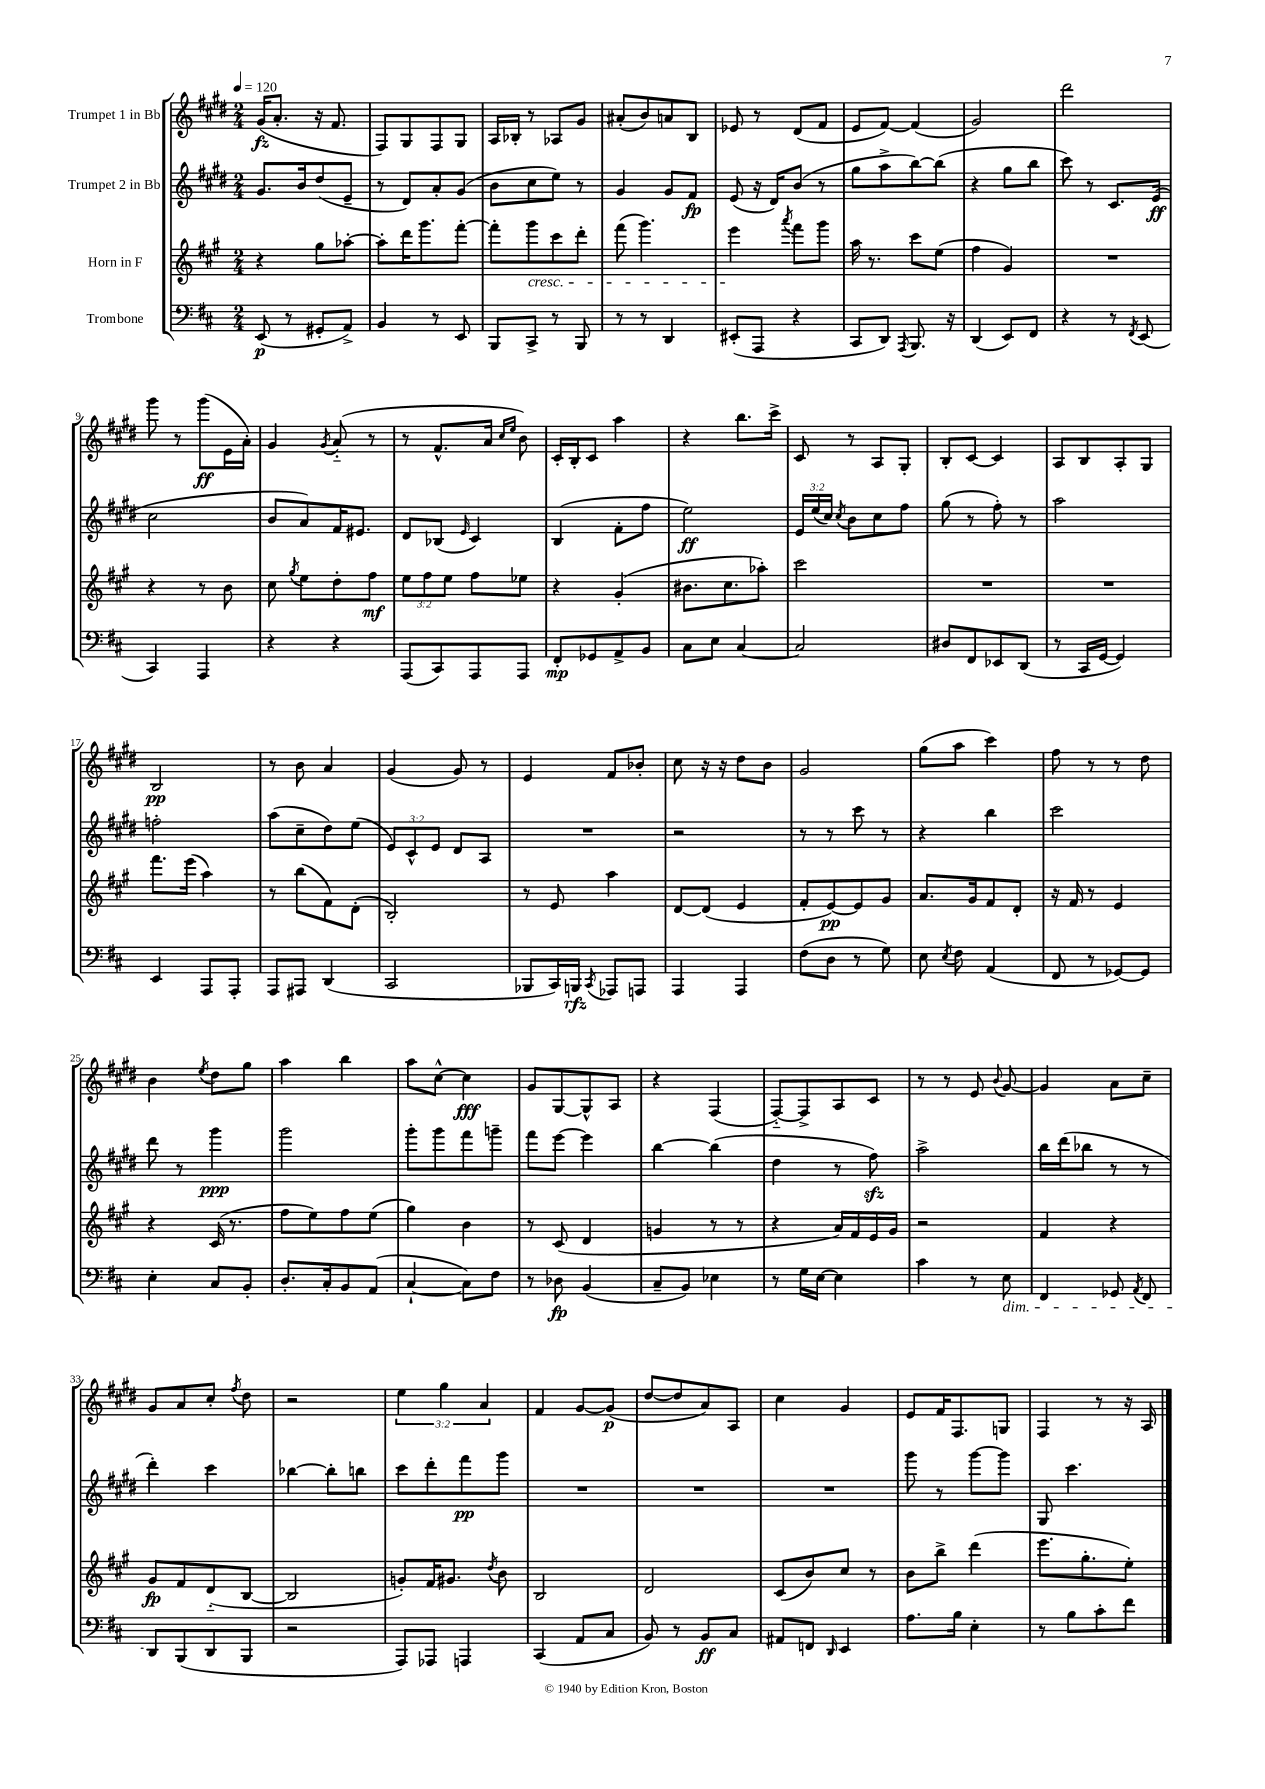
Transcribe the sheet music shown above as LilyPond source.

<<
\new StaffGroup <<
\new Staff = "s0" \with { instrumentName = "Trumpet 1 in Bb" } {
    \clef treble \key e \major \numericTimeSignature \time 2/4 \override Staff.TupletNumber.text = #tuplet-number::calc-fraction-text \tempo 4 = 120
    \autoBeamOff gis'16[\fz( a'8.]-. r16 fis'8. |
    fis8[) gis8 fis8 gis8] |
    a16[ bes16]-. r8 aes8[ gis'8] |
    ais'8[-.( b'8) a'8 b8] |
    ees'8 r8 dis'8[( fis'8] |
    e'8[ fis'8]~) fis'4( |
    gis'2) |
    dis'''2 |
    gis'''8 r8 gis'''8[\ff( e'16 a'16]-.) |
    gis'4 \acciaccatura { gis'8 } a'8-_( r8 |
    r8 fis'8.[-^ a'16] \grace { cis''16[ e''16] } b'8) |
    cis'16[-. b16-. cis'8] a''4 |
    r4 b''8.[ cis'''16]-> |
    cis'8 r8 a8[ gis8]-. |
    b8[-. cis'8]~ cis'4 |
    a8[ b8 a8-. gis8] |
    b2\pp |
    r8 b'8 a'4 |
    gis'4( gis'8) r8 |
    e'4 fis'8[ bes'8]-. |
    cis''8 r16 r16 dis''8[ b'8] |
    gis'2 |
    gis''8[( a''8] cis'''4) |
    fis''8 r8 r8 dis''8 |
    b'4 \acciaccatura { e''8 } dis''8[ gis''8] |
    a''4 b''4 |
    a''8[ cis''8]~-^ cis''4\fff |
    gis'8[ gis8~ gis8-^ a8] |
    r4 fis4( |
    fis8[~-_) fis8-> a8 cis'8] |
    r8 r8 e'8 \appoggiatura { b'8 } gis'8~ |
    gis'4 a'8[ cis''8]-- |
    gis'8[ a'8 cis''8]-. \acciaccatura { fis''8 } dis''8 |
    r2 |
    \tuplet 3/2 { e''4 gis''4 a'4 } |
    fis'4 gis'8[~ gis'8]\p( |
    dis''8[~ dis''8 a'8) a8] |
    cis''4 gis'4 |
    e'8[ fis'16 fis8. g8] |
    fis4 r8 r16 a16 \bar "|." |
}
\new Staff = "s1" \with { instrumentName = "Trumpet 2 in Bb" } {
    \clef treble \key e \major \numericTimeSignature \time 2/4 \override Staff.TupletNumber.text = #tuplet-number::calc-fraction-text
    \autoBeamOff gis'8.[ b'16 dis''8( e'8]-- |
    r8 dis'8[) a'8-. gis'8]( |
    b'8[ cis''8 e''8]) r8 |
    gis'4 gis'8[ fis'8]\fp |
    e'8( r16 dis'16[) b'8]( r8 |
    gis''8[ a''8-> b''8~) b''8]( |
    r4 gis''8[ b''8] |
    cis'''8) r8 cis'8.[ e'16]\ff( |
    cis''2 |
    b'8[ a'8) fis'16 eis'8.] |
    dis'8[ bes8]( \grace { e'16 } cis'4) |
    b4( fis'8[-. fis''8] |
    e''2\ff) |
    \tuplet 3/2 { e'16[ e''16( cis''16]) } \acciaccatura { cis''8 } b'8[ cis''8 fis''8] |
    gis''8( r8 fis''8-.) r8 |
    a''2 |
    f''2-. |
    a''8[( cis''8-- dis''8) e''8]( |
    \tuplet 3/2 { e'8[) cis'8-^ e'8] } dis'8[ a8] |
    R2 |
    r2 |
    r8 r8 cis'''8 r8 |
    r4 b''4 |
    cis'''2 |
    dis'''8 r8 gis'''4\ppp |
    gis'''2 |
    gis'''8[-. gis'''8 fis'''8 g'''8]-- |
    fis'''8[ e'''8]~ e'''4 |
    b''4~ b''4( |
    dis''4 r8 fis''8\sfz) |
    a''2-> |
    b''16[ dis'''16( bes''8] r8 r8 |
    dis'''4-.) cis'''4 |
    bes''4~ bes''8[-. b''8] |
    cis'''8[ dis'''8-. fis'''8\pp gis'''8] |
    R2 |
    R2 |
    R2 |
    gis'''8 r8 gis'''8[~ gis'''8] |
    gis8 cis'''4. \bar "|." |
}
\new Staff = "s2" \with { instrumentName = "Horn in F" } {
    \clef treble \key a \major \numericTimeSignature \time 2/4 \override Staff.TupletNumber.text = #tuplet-number::calc-fraction-text
    \autoBeamOff r4 gis''8[ aes''8]~-. |
    aes''8[-. d'''16 gis'''8. fis'''8]~-. |
    fis'''8[-. gis'''8\cresc cis'''8 d'''8]-. |
    fis'''8( gis'''4.) |
    e'''4\! \acciaccatura { a'''8 } fis'''8[ gis'''8] |
    a''16 r8. cis'''8[ e''8]( |
    fis''4 gis'4) |
    R2 |
    r4 r8 b'8 |
    cis''8 \acciaccatura { gis''8 } e''8[ d''8-. fis''8]\mf |
    \tuplet 3/2 { e''8[ fis''8 e''8] } fis''8[ ees''8] |
    r4 gis'4-.( |
    bis'8.[ cis''8. aes''8]-.) |
    cis'''2 |
    R2 |
    R2 |
    fis'''8.[ e'''16]( a''4) |
    r8 b''8[( fis'8) d'8]-.( |
    b2-.) |
    r8 e'8 a''4 |
    d'8[~ d'8]( e'4 |
    fis'8[-. e'8~\pp) e'8 gis'8] |
    a'8.[ gis'16 fis'8 d'8]-. |
    r16 fis'16 r8 e'4 |
    r4 cis'16( r8. |
    fis''8[ e''8) fis''8 e''8]( |
    gis''4) b'4 |
    r8 cis'8( d'4 |
    g'4 r8 r8 |
    r4 a'16[) fis'16 e'16 gis'16] |
    r2 |
    fis'4 r4 |
    gis'8[\fp fis'8 d'8-_( b8]~ |
    b2 |
    g'8[-.) fis'16 gis'8.] \acciaccatura { d''8 } b'8 |
    b2 |
    d'2 |
    cis'8[( b'8) cis''8] r8 |
    b'8[ b''8]-> d'''4( |
    e'''8.[ gis''8.-. e''8]-.) \bar "|." |
}
\new Staff = "s3" \with { instrumentName = "Trombone" } {
    \clef bass \key d \major \numericTimeSignature \time 2/4
    \autoBeamOff e,8\p( r8 gis,8[-. a,8]->) |
    b,4 r8 e,8 |
    b,,8[ cis,8]-> r8 b,,8 |
    r8 r8 d,4 |
    eis,8[-.( a,,8] r4 |
    cis,8[ d,8]) \acciaccatura { a,,8 } b,,8. r16 |
    d,4( e,8[) fis,8] |
    r4 r8 \acciaccatura { fis,8 } e,8( |
    cis,4) a,,4 |
    r4 r4 |
    a,,8[( cis,8) a,,8 a,,8] |
    fis,8[-.\mp ges,8 a,8-> b,8] |
    cis8[ e8] cis4~ |
    cis2 |
    dis8[ fis,8 ees,8 d,8]( |
    r8 cis,16[ g,16]~ g,4) |
    e,4 a,,8[ a,,8]-. |
    a,,8[ ais,,8] d,4( |
    cis,2 |
    bes,,8[ cis,16) b,,16]\rfz \acciaccatura { cis,8 } aes,,8[ a,,8] |
    a,,4 a,,4 |
    fis8[( d8] r8 g8) |
    e8 \acciaccatura { e8 } fis8 a,4( |
    fis,8 r8 ges,8[~) ges,8] |
    e4-. cis8[ b,8]-. |
    d8.[-. cis16-. b,8 a,8]( |
    cis4~-! cis8[) fis8] |
    r8 des8\fp b,4( |
    cis8[-- b,8]) ees4 |
    r8 g16[ e16]~ e4 |
    cis'4 r8 e8\dim |
    fis,4 ges,8 \acciaccatura { a,8 } fis,8 |
    d,8[\! b,,8( d,8 b,,8] |
    r2 |
    a,,8[) aes,,8] a,,4 |
    cis,4( a,8[ cis8] |
    b,8) r8 b,8[\ff cis8] |
    ais,8[ f,8] \grace { d,16 } e,4 |
    a8.[ b16] e4-. |
    r8 b8[ cis'8-. fis'8] \bar "|." |
}
>>
>>
